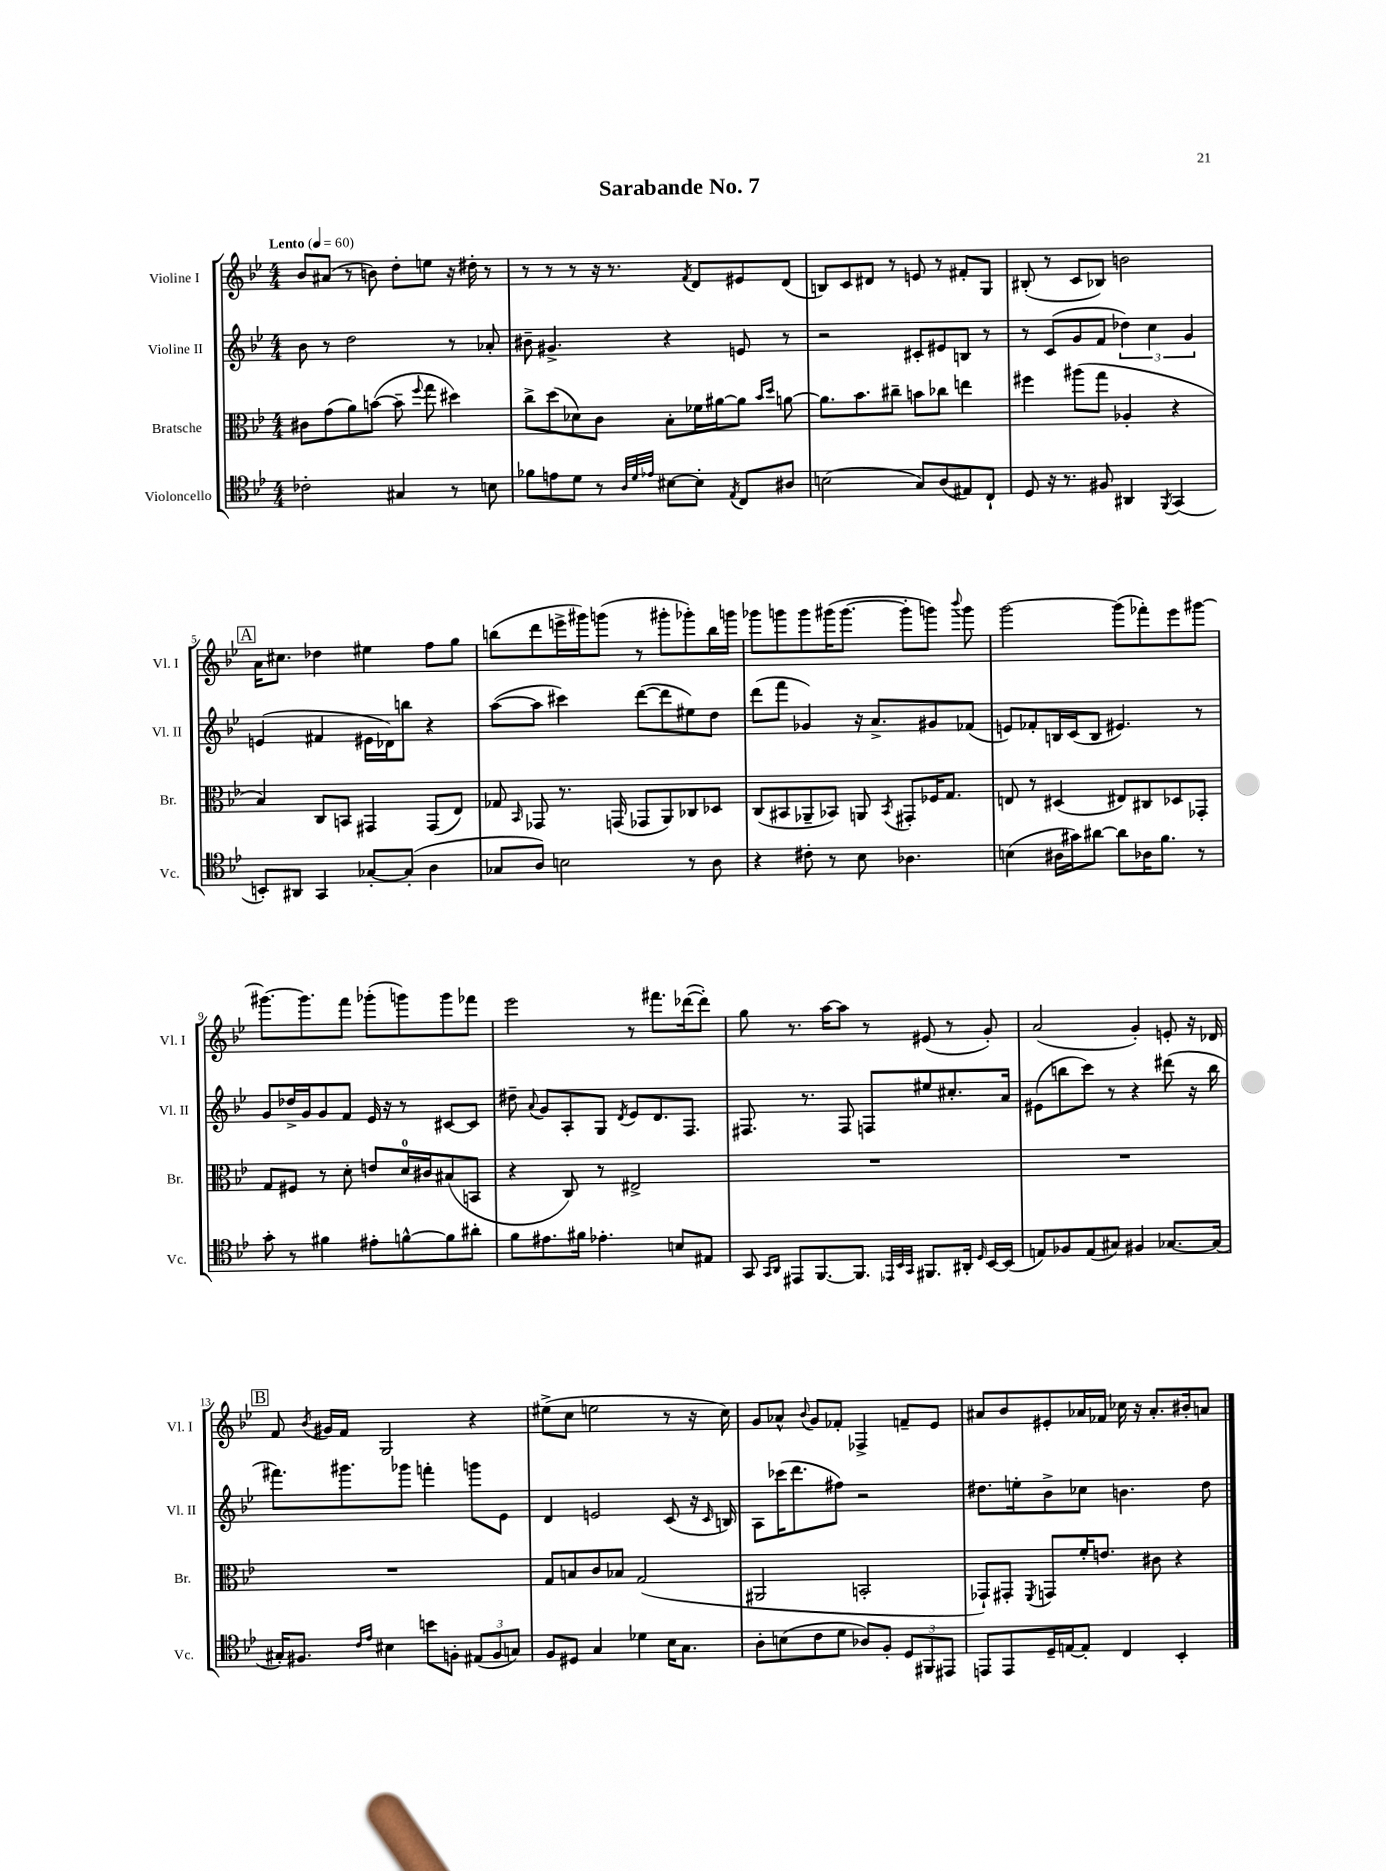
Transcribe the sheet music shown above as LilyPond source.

\header { title = "Sarabande No. 7" }
<<
\new StaffGroup <<
\new Staff = "s0" \with { instrumentName = "Violine I" shortInstrumentName = "Vl. I" } {
    \clef treble \key bes \major \numericTimeSignature \time 4/4 \tempo "Lento" 4 = 60
    \autoBeamOff bes'8[ ais'8]( r8 b'8) d''8[-. e''8] r16 dis''16-. r8 |
    r8 r8 r8 r16 r8. \acciaccatura { f'8 } d'8[ eis'8 d'8]( |
    b8[) c'8 dis'8] r8 e'8 r8 fis'8[-. g8] |
    bis8-.( r8 c'8[ bes8]) b'2 |
    \mark \markup { \box "A" } a'16[ cis''8.] des''4 eis''4 f''8[ g''8] |
    b''8[( d'''8 e'''16-> gis'''16) g'''8]( r8 gis'''8[-. ges'''8-.) b''16 g'''16] |
    ges'''8[ g'''8 g'''8 gis'''16( gis'''8.]~ gis'''8[-. g'''8]) \appoggiatura { bes'''8 } g'''8 |
    g'''2~ g'''8[( fes'''8-.) ees'''8 gis'''8]~ |
    gis'''8.[~ gis'''8. f'''8] ges'''8[-.( g'''8) g'''8 fes'''8] |
    ees'''2 r8 fis'''8.[ des'''16~( des'''8]-.) |
    g''8 r8. a''16[~ a''8] r8 eis'8( r8 g'8-.) |
    a'2( g'4-.) e'8-. r16 des'16 |
    \mark \markup { \box "B" } f'8 \acciaccatura { bes'8 } gis'16[ f'16] g2 r4 |
    eis''8[->( c''8] e''2 r8 r16 c''16) |
    g'8[ aes'8]-^ \appoggiatura { bes'8 } g'8[ fes'8]-. fes4-> f'8[-- ees'8] |
    ais'8[ bes'8 eis'8-. aes'16 fes'16] ces''16 r16 aes'8.[-. bis'16-. a'8] \bar "|." |
}
\new Staff = "s1" \with { instrumentName = "Violine II" shortInstrumentName = "Vl. II" } {
    \clef treble \key bes \major \numericTimeSignature \time 4/4
    \autoBeamOff bes'8 r8 d''2 r8 aes'8-. |
    bis'8-- gis'4.-> r4 e'8 r8 |
    r2 cis'8[-. eis'8 b8] r8 |
    r8 c'8[( g'8 f'8] \tuplet 3/2 { des''4) c''4 g'4 } |
    \mark \markup { \box "A" } e'4( fis'4 eis'16[ des'16) b''8] r4 |
    a''8[~( a''8] cis'''4) d'''8[~( d'''8 eis''8) d''8] |
    d'''8[( f'''8] ges'4) r16 a'8.[-> gis'8 fes'8]( |
    e'8[) fes'8-. b16 c'16( b8] eis'4.) r8 |
    g'8[ des''16-> g'16 g'8 f'8] ees'16 r16 r8 cis'8[~ cis'8] |
    dis''8-- \appoggiatura { a'8 } g'8[ a8-. g8] \acciaccatura { d'8 } ees'8[ d'8. f8.] |
    fis8. r8. fis8 f8[ eis''8 cis''8.-. a'16] |
    eis'8[( b''8 c'''8]) r8 r4 dis'''8( r16 b''16 |
    \mark \markup { \box "B" } fis'''8.[) gis'''8. ges'''8] f'''4-. g'''8[ ees'8] |
    d'4 e'2 c'8( r16 \grace { c'16 } b16) |
    a8[ ces'''16( d'''8. fis''8]) r2 |
    dis''8.[ e''16-. bes'8-> ces''8] b'4. dis''8 \bar "|." |
}
\new Staff = "s2" \with { instrumentName = "Bratsche" shortInstrumentName = "Br." } {
    \clef alto \key bes \major \numericTimeSignature \time 4/4
    \autoBeamOff cis'8[ g'8( a'8) b'8]~( b'8-- \appoggiatura { f''8 } g''8 dis''4) |
    c''8[-> d''8( des'8) c'8] bes8[-. fes'16 ais'16~ ais'8] \grace { bes'16[ d''16] } a'8~ |
    a'8.[ bes'8. cis''8]-- b'8[ ces''8] e''4 |
    fis''4 ais''8[( g''8] aes4-. r4 |
    \mark \markup { \box "A" } bes4) c8[ b,8] gis,4 gis,8[( ees8]) |
    ges8 \grace { bes,16 } ges,8 r8. g,16( ges,8[ a,8) ces8 des8] |
    c8[( bis,8 aes,8-- bes,8]) a,8 \acciaccatura { bes,8 } gis,8[-. fes16 g8.] |
    e8 r8 dis4( eis8[) cis8 des8 ges,8]-. |
    g8[ fis8] r8 d'8-. e'8[ d'16-0 cis'16 bis8( b,8] |
    r4 c8) r8 eis2-> |
    R1 |
    R1 |
    \mark \markup { \box "B" } R1 |
    g8[ b8 c'8 bes8] g2( |
    ais,2 b,2-. |
    ges,8[-!) gis,8]-. \acciaccatura { f,8 } g,8[ f'16-. e'8.] cis'8 r4 \bar "|." |
}
\new Staff = "s3" \with { instrumentName = "Violoncello" shortInstrumentName = "Vc." } {
    \clef tenor \key bes \major \numericTimeSignature \time 4/4
    \autoBeamOff ces'2-. gis4 r8 b8 |
    fes'8[ e'8 d'8] r8 \grace { a32[ d'32 ees'32] } bis8[~ bis8]-. \acciaccatura { ees8 } c8[ ais8] |
    b2( g8[) a8( eis8) c8]-! |
    d8 r16 r8. fis8 ais,4 \acciaccatura { f,8 } g,4( |
    \mark \markup { \box "A" } b,8[-.) ais,8] g,4 ges8[~-. ges8]-.( a4 |
    ges8[ a8]) b2 r8 a8 |
    r4 cis'8-. r8 bes8 aes4. |
    b4( ais16[ gis'16) ais'8]~ ais'8[ aes16 f'8.] r8 |
    g'8-. r8 fis'4 eis'8[-. f'8~-^ f'8 ais'8]-. |
    f'8[ eis'8. fis'16] ees'4.-. b8[ eis8] |
    g,8 \grace { g,16[ a,16] } eis,8[ f,8.~ f,8.] \grace { ees,32[ bes,32 g,32] } fis,8.[ ais,16]-. \grace { d16 } bes,16[~ bes,16]( |
    e8[) fes8 e8( gis8]) fis4 ges8.[~ ges16]( |
    \mark \markup { \box "B" } gis16[-.) fis8.] \grace { c'16[ ees'16] } bis4 b'8[ f8]-. \tuplet 3/2 { eis8[( f8 g8]) } |
    f8[ dis8] g4 des'4 bes16[ g8.] |
    a8[-. b8( c'8 d'8] aes8[) f8]-. \tuplet 3/2 { d8[ fis,8 eis,8] } |
    e,8[ e,8 d16-- e16~ e8]-. c4 bes,4-. \bar "|." |
}
>>
>>
